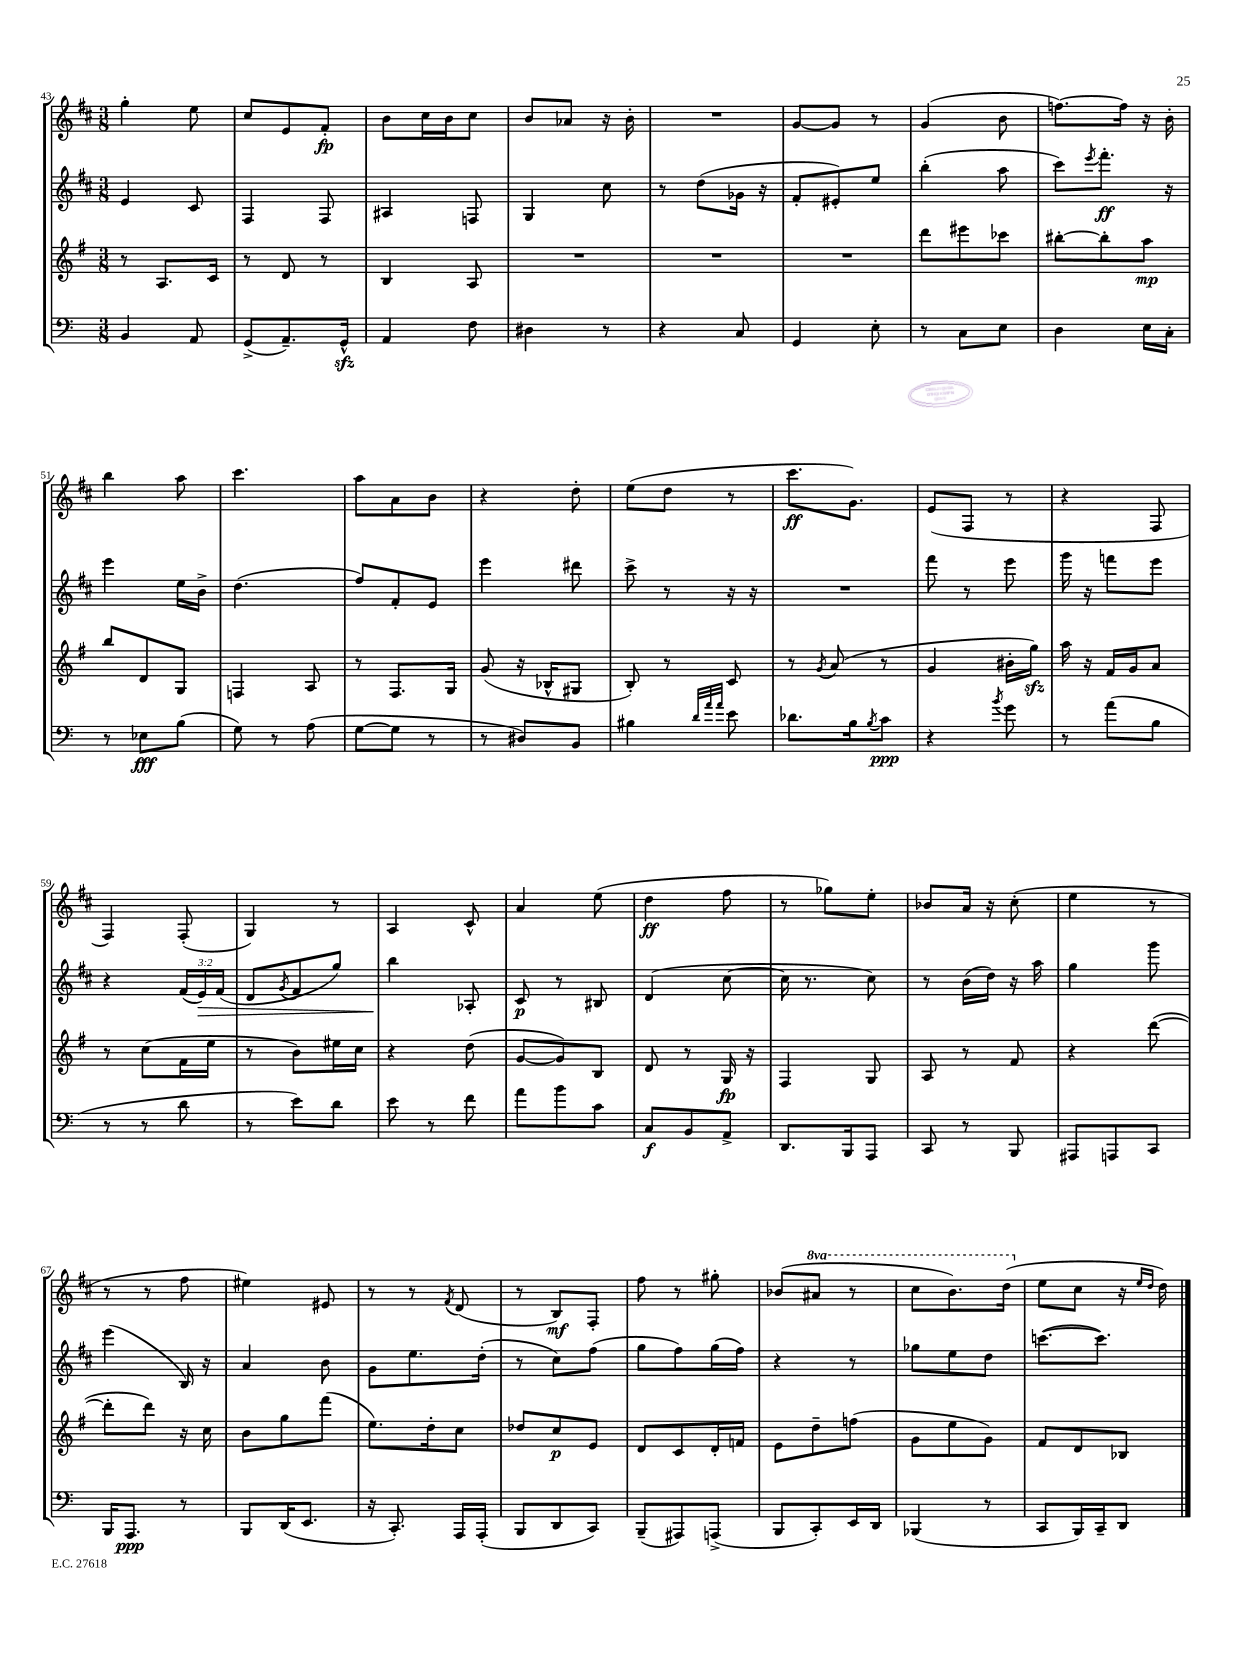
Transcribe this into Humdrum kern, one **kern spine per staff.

**kern	**kern	**kern	**kern
*staff4	*staff3	*staff2	*staff1
*clefF4	*clefG2	*clefG2	*clefG2
*k[]	*k[f#]	*k[f#c#]	*k[f#c#]
*M3/8	*M3/8	*M3/8	*M3/8
4BB/	8r	4e/	4gg'\
.	8.A/L	.	.
8AA/	.	8c#/	8ee\
.	16c/Jk	.	.
=	=	=	=
(8GG^/L	8r	4F#/	8cc#/L
8.AA~/)	8d/	.	8e/
.	8r	8F#/	8f#'/J
16GG^^/Jk	.	.	.
=	=	=	=
4AA/	4B/	4A#/	8b\L
.	.	.	16cc#\L
.	.	.	16b\J
8F\	8A/	8F/	8cc#\J
=	=	=	=
4D#\	4.r	4G/	8b/L
.	.	.	8a-/J
8r	.	8cc#\	16r
.	.	.	16b'\
=	=	=	=
4r	4.r	8r	4.r
.	.	(8dd\L	.
8C/	.	16g-\Jk	.
.	.	16r	.
=	=	=	=
4GG/	4.r	8f#'/L	[8g/L
.	.	8e#'/)	8g/]J
8E'\	.	8ee/J	8r
=	=	=	=
8r	8ddd\L	(4bb'\	(4g/
8C\L	8eee#\	.	.
8E\J	8ccc-\J	8aa\	8b\
=	=	=	=
4D\	[8bb#'\L	8ccc#\L)	[8.ff\L)
.	.	8qeee/	.
.	8bb#'\]	8.fff#'\J	.
.	.	.	16ff\]Jk
16E\LL	8aa\J	.	16r
16C'\JJ	.	16r	16b'\
=	=	=	=
8r	8bb/L	4eee\	4bb\
8E-\L	8d/	.	.
(8B\J	8G/J	16ee\LL	8aa\
.	.	16b^\JJ	.
=	=	=	=
8G\)	4F/	(4.dd\	4.ccc#\
8r	.	.	.
(8A\	8A/	.	.
=	=	=	=
[8G\L	8r	8ff#/L)	8aa\L
8G\]J	8.F#/L	8f#'/	8a\
8r	.	8e/J	8b\J
.	16G/Jk	.	.
=	=	=	=
8r	(8g/	4eee\	4r
8D#/L)	16r	.	.
.	16B-^^/LK	.	.
8BB/J	8G#/J	8ddd#\	8dd'\
=	=	=	=
4B#\	8B'/)	8ccc#^\	(8ee\L
.	8r	8r	8dd\J
32qqd/LLL	.	.	.
32qqa/	.	.	.
32qqa/JJJ	.	.	.
8e\	8c/	16r	8r
.	.	16r	.
=	=	=	=
8.d-\L	8r	4.r	8.ccc#\L
.	8qg/	.	.
.	(8a/	.	.
16B\k	.	.	8.g\J)
8qB/	.	.	.
8c\J	8r	.	.
=	=	=	=
4r	4g/	8fff#\	(8e/L
.	.	8r	8F#/J
8qb/	.	.	.
8g\	16b#'\LL	8eee\	8r
.	16gg\JJ)	.	.
=	=	=	=
8r	16aa\	16ggg\	4r
.	16r	16r	.
(8a\L	16f#/LL	8fff\L	.
.	16g/J	.	.
8B\J	8a/J	8eee\J	8F#/
=	=	=	=
8r	8r	4r	4F#/)
8r	(8cc\L	.	.
8d\	16f#\L	(24f#/LL	(8F#'/
.	.	24e/)	.
.	16ee\JJ	.	.
.	.	(24f#/JJ	.
=	=	=	=
8r	8r	8d/L	4G/)
.	.	8qg/	.
8e\L)	8b\L)	8f#/	.
8d\J	16ee#\L	8gg/J)	8r
.	16cc\JJ	.	.
=	=	=	=
8e\	4r	4bb\	4A/
8r	.	.	.
8f\	(8dd\	8A-'/	8c#^^/
=	=	=	=
8a\L	[8g/L	8c#/	4a/
8b\	8g/])	8r	.
8c\J	8B/J	8B#/	(8ee\
=	=	=	=
8C/L	8d/	(4d/	4dd\
8BB/	8r	.	.
8AA^/J	16G/	[8cc#\	8ff#\
.	16r	.	.
=	=	=	=
8.DD/L	4F#/	16cc#\]	8r
.	.	8.r	.
.	.	.	8gg-\L)
16BBB/k	.	.	.
8AAA/J	8G/	8cc#\)	8ee'\J
=	=	=	=
8CC/	8A/	8r	8b-/L
8r	8r	(16b\LL	16a/Jk
.	.	16dd\JJ)	16r
8BBB/	8f#/	16r	(8cc#'\
.	.	16aa\	.
=	=	=	=
8AAA#/L	4r	4gg\	4ee\
8AAA/	.	.	.
8CC/J	([8ddd\	8ggg\	8r
=	=	=	=
16BBB/LK	8ddd'\]L	(4eee\	8r
8.AAA/J	.	.	.
.	8ddd\J)	.	8r
8r	16r	16B/)	8ff#\
.	16cc\	16r	.
=	=	=	=
8BBB/L	8b\L	4a/	4ee#\)
(16DD/K	8gg\	.	.
8.EE/J	.	.	.
.	(8fff#\J	8b\	8e#/
=	=	=	=
16r	8.ee\L)	8g\L	8r
8.CC'/)	.	.	.
.	.	8.ee\	8r
.	16dd'\k	.	.
.	.	.	8qf#/
16AAA/LL	8cc\J	.	(8d/
(16AAA'/JJ	.	(16dd'\Jk	.
=	=	=	=
8BBB/L	8dd-/L	8r	8r
8DD/	8cc/	8cc#\L)	8B/L)
8CC/J)	8e/J	(8ff#\J	8F#'/J
=	=	=	=
(8BBB~/L	8d/L	8gg\L	8ff#\
8AAA#/)	8c/	8ff#\)	8r
(8AAA^/J	16d'/L	(16gg\L	8gg#'\
.	16f/JJ	16ff#\JJ)	.
=	=	=	=
8BBB/L	8e\L	4r	(8b-/L
8CC'/)	8dd~\	.	8aa#/J
16EE/L	(8ff\J	8r	8r
16DD/JJ	.	.	.
=	=	=	=
(4BBB-/	8g\L	8gg-\L	8ccc#\L
.	8ee\	8ee\	8.bb\)
8r	8g\J)	8dd\J	.
.	.	.	(16ddd\Jk
=	=	=	=
8CC/L	8f#/L	([8.ccc\L	8ee\L
16BBB/L)	8d/	.	8cc#\J
16CC~/J	.	8.ccc\]J)	.
8DD/J	8B-/J	.	16r
.	.	.	16qqee/LL
.	.	.	16qqdd/JJ
.	.	.	16dd\)
==	==	==	==
*-	*-	*-	*-
